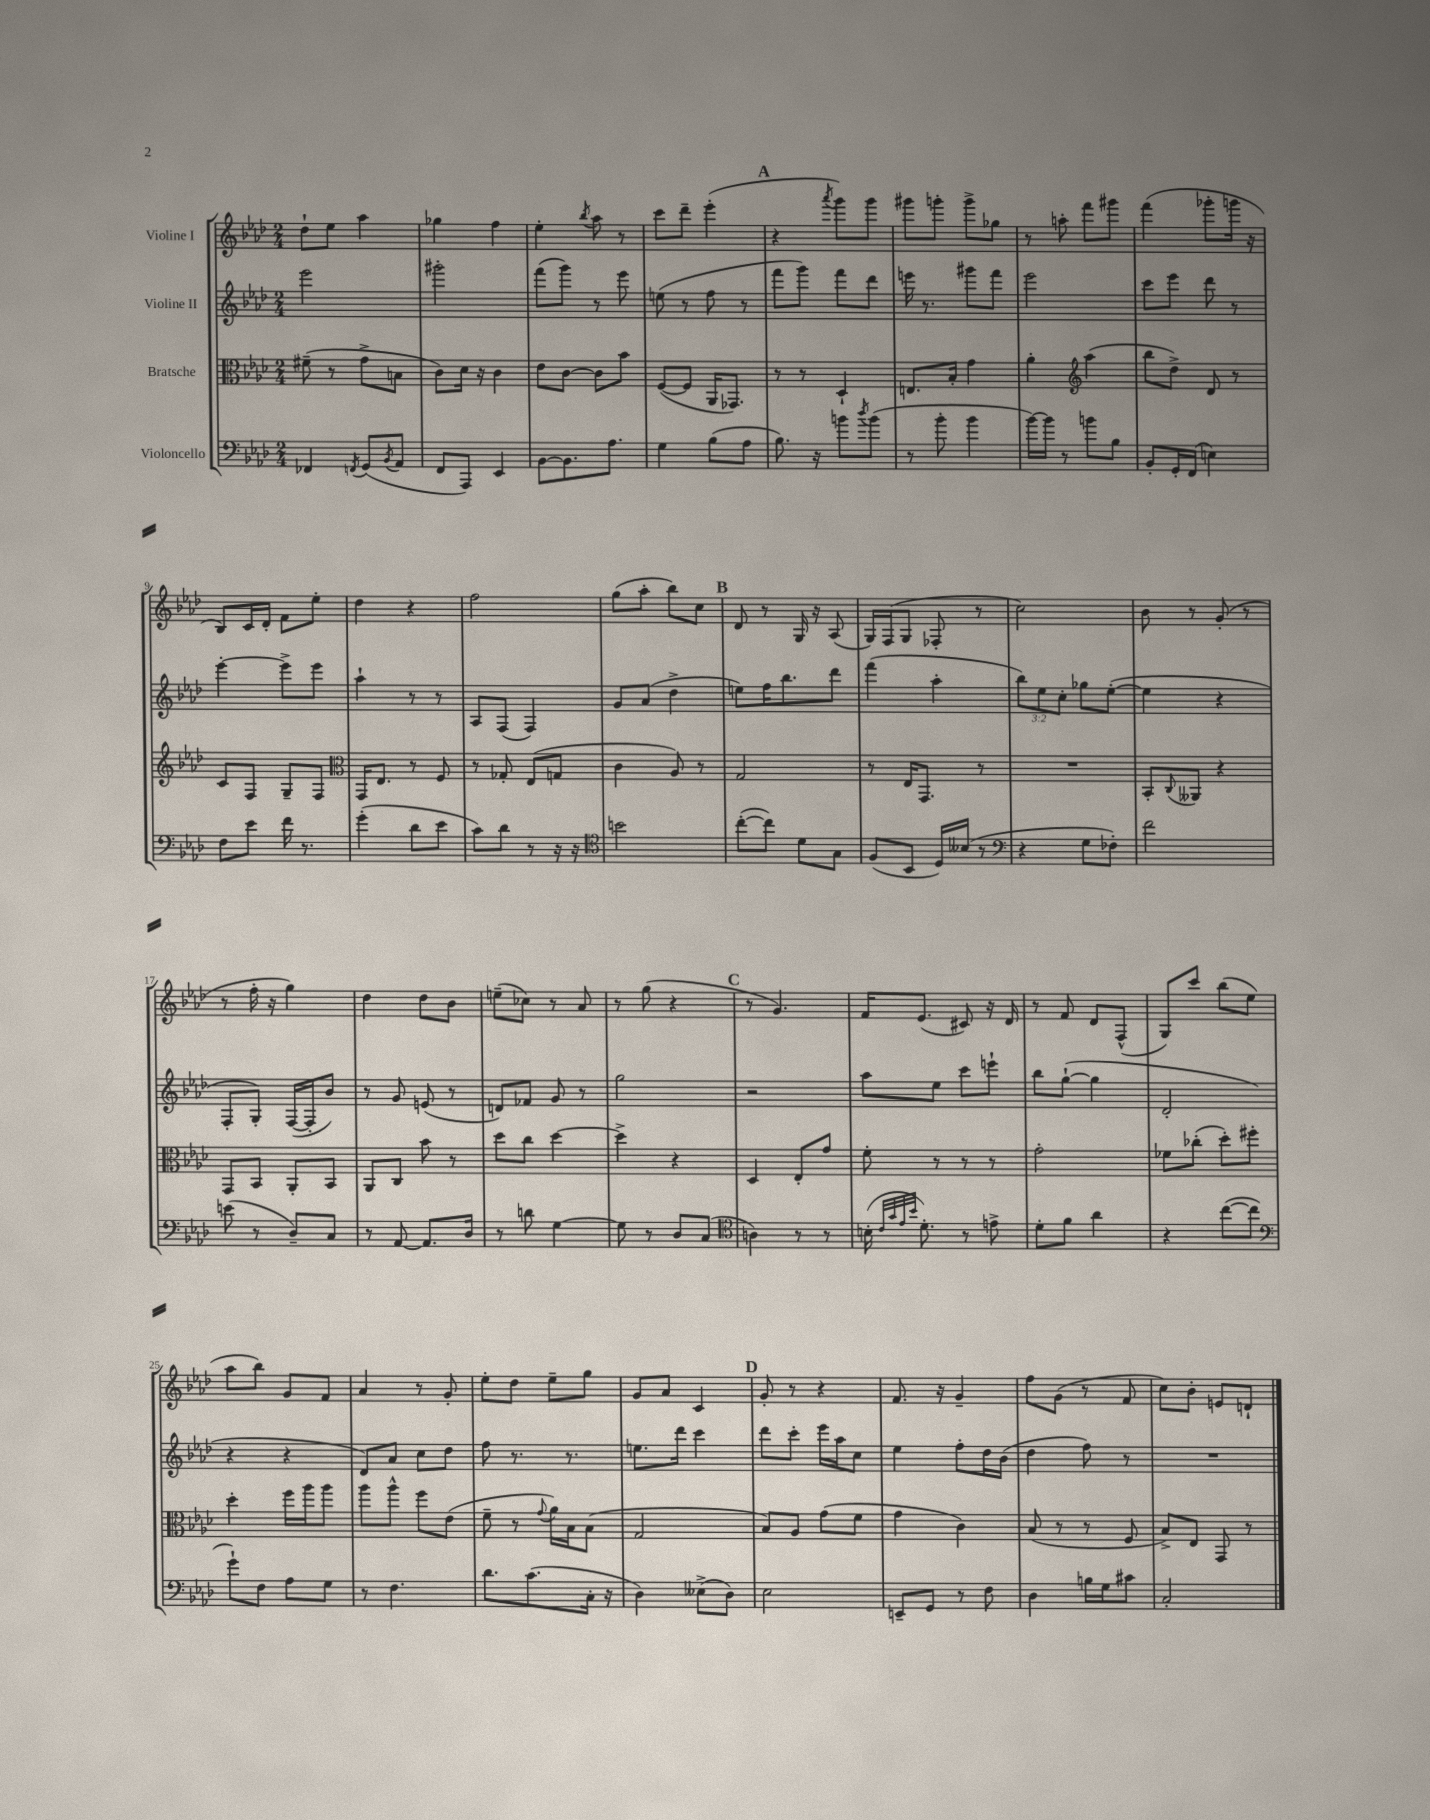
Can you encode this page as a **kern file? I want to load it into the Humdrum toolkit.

**kern	**kern	**kern	**kern
*staff4	*staff3	*staff2	*staff1
*clefF4	*clefC3	*clefG2	*clefG2
*k[b-e-a-d-]	*k[b-e-a-d-]	*k[b-e-a-d-]	*k[b-e-a-d-]
*M2/4	*M2/4	*M2/4	*M2/4
4FF-/	(8f#~\	2eee-\	8dd-`\L
.	8r	.	8ee-\J
8qFF/	.	.	.
(8GG/L	8g^\L	.	4aa-\
8qBB-/	.	.	.
8AA-/J	8B\J	.	.
=	=	=	=
8FF/L	8c\L)	2ggg#'\	4gg-\
8AAA-/J)	16d-\Jk	.	.
.	16r	.	.
4EE-/	4c\	.	4ff\
=	=	=	=
[8BB-\L	8e-\L	(8fff\L	4ee-'\
8.BB-\]	[8c\J	8ggg\J)	.
.	.	.	8qbb-/
.	8c\]L	8r	8aa-\
8.A-\J	.	.	.
.	8b-\J	8eee-\	8r
=	=	=	=
4G\	([8F/L	(8ee\	8ccc\L
.	8F/]J	8r	8ddd-~\J
(8B-\L	16AA-/LK	8ff\	(4eee-'\
.	8.GG-/J)	.	.
8A-\J	.	8r	.
=	=	=	=
8.B-\)	8r	8fff\L	4r
.	8r	8ggg\J)	.
16r	.	.	.
.	.	.	8qaaa-/
8b\L	4D-`/	8fff\L	8ggg\L)
8qdd-/	.	.	.
(8b\J	.	8ddd-\J	8ggg\J
=	=	=	=
8r	8.E/L	16eee\	8ggg#\L
.	.	8.r	.
8b-'\	.	.	8ggg'\J
.	16B-'/Jk	.	.
4b-\	4g\	8ggg#\L	8ggg^\L
.	.	8fff\J	8gg-\J
=	=	=	=
[16b-\LL)	4a-'\	2eee-\	8r
16b-\]JJ	.	.	.
8r	.	.	8aa'\
*	*clefG2	*	*
8b\L	(4aa-\	.	8fff\L
8B-\J	.	.	8ggg#\J
=	=	=	=
8BB-'/L	8bb-\L	8ccc\L	(4fff\
16GG'/L	8dd-^\J)	8eee-\J	.
(16FF/JJ	.	.	.
4E\)	8d-/	8ddd-\	8ggg-'\L
.	8r	8r	16ggg\Jk
.	.	.	16r
=	=	=	=
8F\L	8c/L	[4eee-'\	8B-/L)
8e-\J	8F/J	.	16c/L
.	.	.	16d-'/JJ
16f\	8G~/L	8eee-^\]L	8f\L
8.r	.	.	.
.	8F/J	8eee-\J	8ee-'\J
=	=	=	=
*	*clefC3	*	*
(4g'\	16GG/LK	4aa-`\	4dd-\
.	8.E-/J	.	.
8d-\L	8r	8r	4r
8e-\J	8F/	8r	.
=	=	=	=
8c\L)	8r	8A-/L	2ff\
8d-\J	8G-'/	(8F/J	.
8r	(8E-/L	4F/)	.
16r	8G/J	.	.
16r	.	.	.
=	=	=	=
*clefC4	*	*	*
2b\	4c\	8g/L	(8gg\L
.	.	(8a-/J	8aa-'\J
.	8A-/)	4dd-^\	8bb-\L)
.	8r	.	8cc\J
=	=	=	=
([8cc'\L	2G/	8ee\L)	8d-/
8cc\]J)	.	16ff\K	8r
.	.	8.bb-\	.
8d-\L	.	.	16G/
.	.	.	16r
8G\J	.	8ddd-\J	(8A-/
=	=	=	=
(8F/L	8r	(4fff\	16G/LL)
.	.	.	(16F/J
8BB-/J	16E-/LK	.	8G/J
.	8.GG/J	.	.
16D-/LL)	.	4aa-'\	8F-'/
(16B--/JJ	.	.	.
8r	8r	.	8r
=	=	=	=
*clefF4	*	*	*
4r	2r	12bb-\L)	2cc\)
.	.	12ee-\	.
.	.	12cc'\J	.
8G\L	.	8gg-\L	.
8F-'\J)	.	([8ee-'\J	.
=	=	=	=
2f\	8BB-'/L	4ee-\]	8b-\
.	8qqC/	.	.
.	8AA--/J	.	8r
.	4r	4r	(8g'/
.	.	.	8r
=	=	=	=
(8e\	8GG/L	8F'/L	8r
8r	8BB-/J	8G'/J)	16ff'\
.	.	.	16r
8D-~/L)	8AA-'/L	([16F/LL	4gg\)
.	.	16F'/]J	.
8C/J	8BB-/J	8b-/J)	.
=	=	=	=
8r	8AA-/L	8r	4dd-\
[8AA-/	8C/J	8g/	.
8.AA-/]L	8b-\	(8e/	8dd-\L
.	8r	8r	8b-\J
16D-/Jk	.	.	.
=	=	=	=
8r	8dd-\L	8d/L)	(8ee~\L
8d\	8cc\J	8f-/J	8cc-\J)
[4G\	[4dd-\	8g/	8r
.	.	8r	8a-/
=	=	=	=
8G\]	4dd-^\]	2gg\	8r
8r	.	.	(8gg\
8D-/L	4r	.	4r
(8C/J	.	.	.
=	=	=	=
*clefC4	*	*	*
4A\)	4D-/	2r	8r
.	.	.	4.g/)
8r	8E-'/L	.	.
8r	8g/J	.	.
=	=	=	=
(16B'\	8f'\	8aa-\L	16f/LK
32qqc/LLL	.	.	.
32qqg/	.	.	.
32qqe-/	.	.	.
32qqb-/JJJ	.	.	.
8.d-'\)	.	.	(8.e-/J
.	8r	8ee-\J	.
8r	8r	8ccc\L	8c#/)
8e^\	8r	8eee`\J	16r
.	.	.	16d-/
=	=	=	=
8d-'\L	2g'\	8bb-\L	8r
8f\J	.	([8gg`\J	8f/
4a-\	.	4gg\]	8d-/L
.	.	.	(8F^^/J
=	=	=	=
4r	8f-\L	2d-'/	8G/L)
.	(8cc-'\J	.	8ccc/J
([8cc\L	8dd-'\L)	.	(8bb-\L
8cc\]J	8ff#'\J	.	8ee-\J
=	=	=	=
*clefF4	*	*	*
8g`\L)	4dd-'\	4r	8aa-\L
8F\J	.	.	8bb-\J)
8A-\L	16ff\LL	4r	8g/L
.	16aa-\J	.	.
8G\J	8aa-\J	.	8f/J
=	=	=	=
8r	8aa-\L	8d-/L)	4a-/
4.F\	8aa-^^\J	8a-/J	.
.	8ff\L	8cc\L	8r
.	(8e-\J	8dd-\J	8g'/
=	=	=	=
8.d-\L	8f~\	8ff\	8ee-'\L
.	8r	8.r	8dd-\J
(8.c\	.	.	.
.	8qqg/	.	.
.	16a-\LL)	.	8ee-~\L
.	16B-\J	8.r	.
16C'\Jk	(8B-\J	.	8gg\J
16r	.	.	.
=	=	=	=
4D-\)	2G/	8.ee\L	8g/L
.	.	.	8a-/J
.	.	16ddd-\Jk	.
(8E--^\L	.	4ccc\	4c/
8D-\J)	.	.	.
=	=	=	=
2E-\	8B-/L)	8ddd-\L	8g'/
.	8A-/J	8ccc'\J	8r
.	(8g\L	16eee-\LL	4r
.	.	16aa-\J	.
.	8f\J	8cc\J	.
=	=	=	=
8EE~/L	4g\	4ee-\	8.f/
8GG/J	.	.	.
.	.	.	16r
8r	4c\)	8ff'\L	4g~/
8F\	.	16dd-\L	.
.	.	(16b-\JJ	.
=	=	=	=
4D-\	(8B-/	4dd-\	8ff\L
.	8r	.	(8g\J
16B\LL	8r	8ff\)	8r
16G\J	.	.	.
8c#\J	8F/	8r	8f/
=	=	=	=
2C'/	8B-^/L)	2r	8cc\L)
.	8E-/J	.	8b-'\J
.	8GG/	.	8e/L
.	8r	.	8d`/J
==	==	==	==
*-	*-	*-	*-
